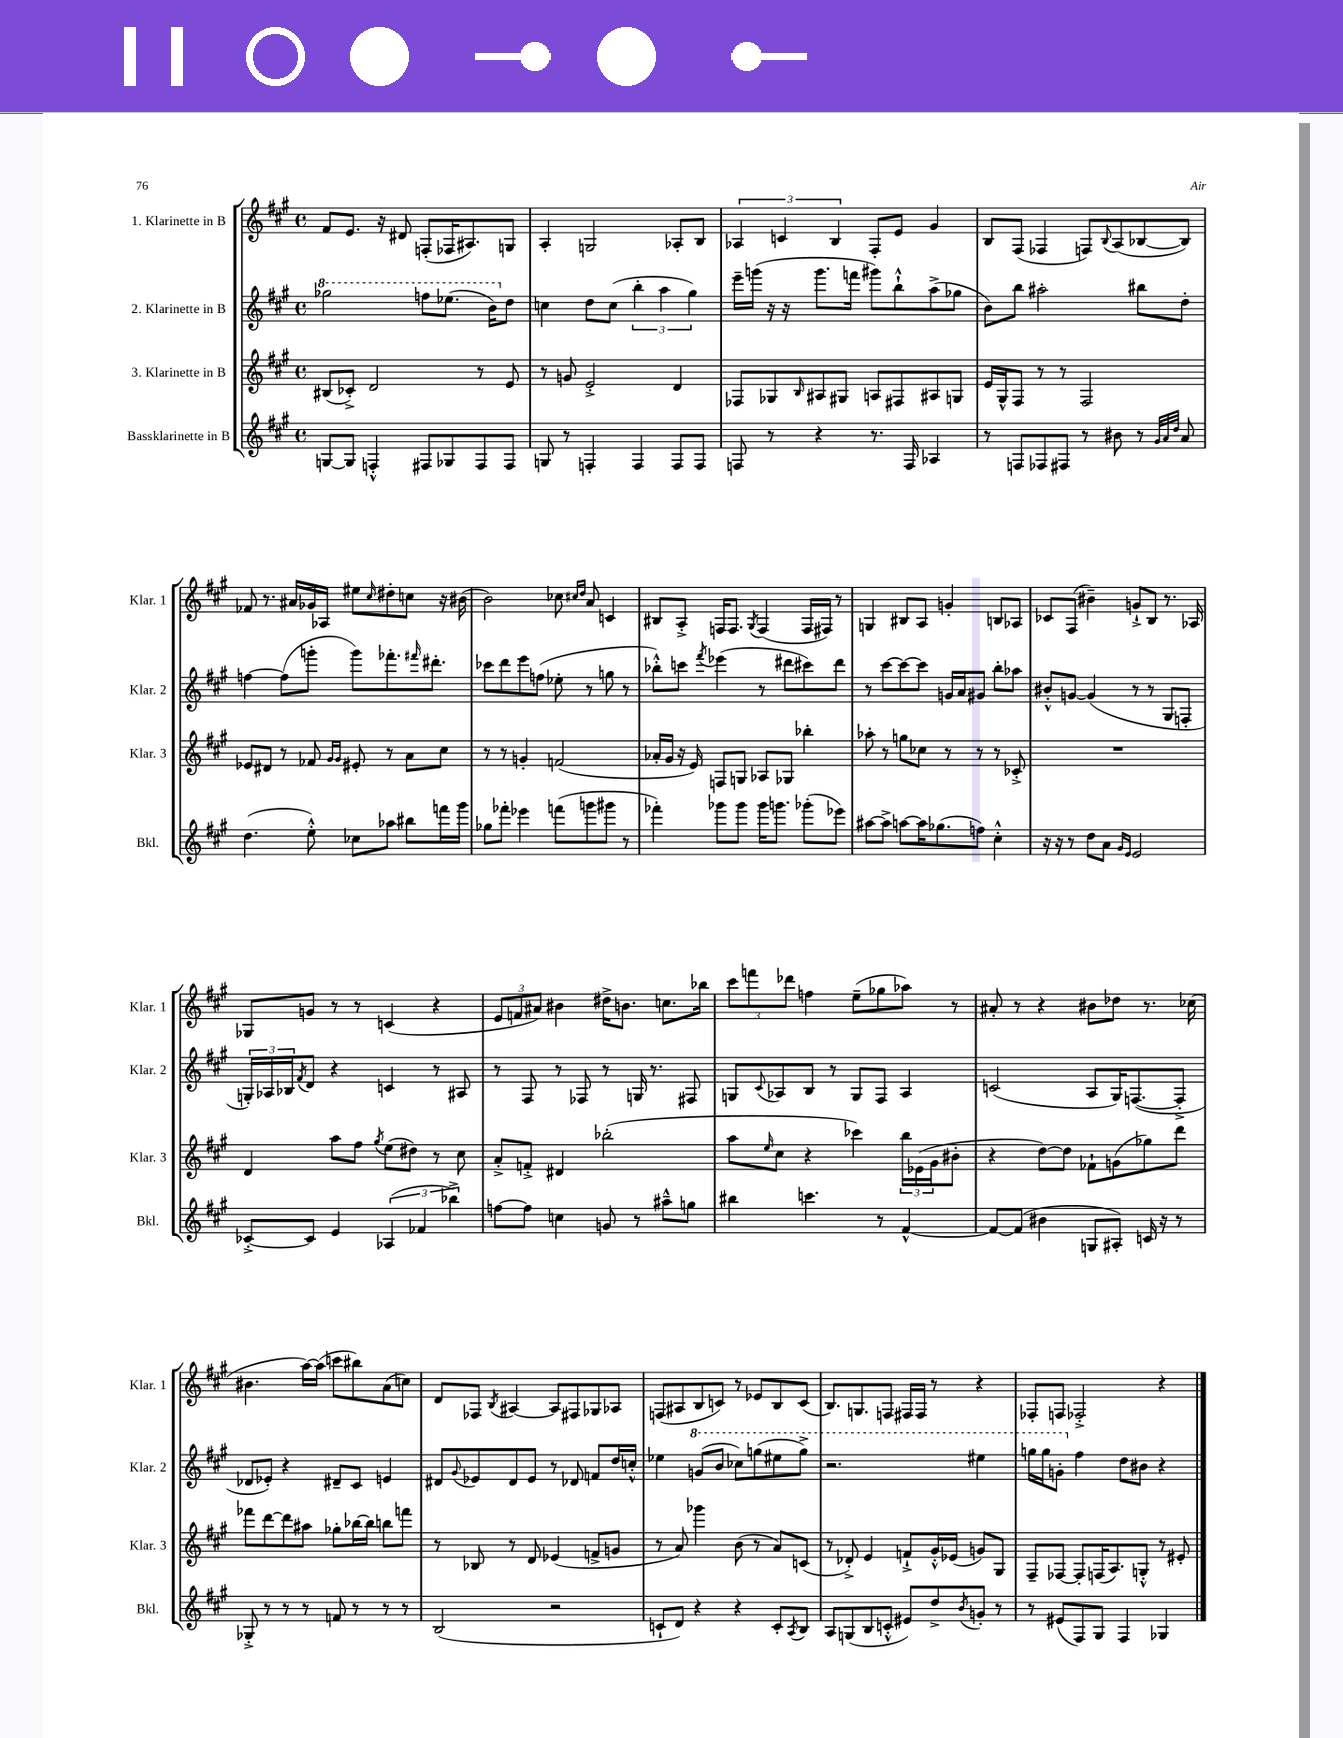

**kern	**kern	**kern	**kern
*staff4	*staff3	*staff2	*staff1
*clefG2	*clefG2	*clefG2	*clefG2
*k[f#c#g#]	*k[f#c#g#]	*k[f#c#g#]	*k[f#c#g#]
*M4/4	*M4/4	*M4/4	*M4/4
*met(c)	*met(c)	*met(c)	*met(c)
[8G	(8B#	2ggg-	8f#
8G]	8c-'^)	.	8.e
4F'^^	2d	.	.
.	.	.	16r
.	.	.	8d#
8F#	.	8fff	(8F'
8G-	.	(8.eee-	16F-
.	.	.	8.A#)
8F#	8r	.	.
.	.	16bb)	.
8F#	8e	8dd	8G
=	=	=	=
8G	8r	4cc	4A'
8r	8g	.	.
4F'	2e'^	8dd	2G
.	.	(8cc	.
4F	.	6bb'	.
.	.	6aa	.
8F	4d	.	8A-'
.	.	6gg#)	.
8F	.	.	8B
=	=	=	=
8F	8F-	16eee~	6A-
.	.	(16ggg	.
8r	8G-	16r	.
.	.	.	6c
.	.	16r	.
.	16qqB	.	.
4r	8A#	8.ggg	.
.	.	.	6B
.	8G#	.	.
.	.	16fff	.
8.r	8A	8ggg#)	8F#'
.	8F#	8bb`^^	8e
16F	.	.	.
4A-	8A#	(8aa^	4g#
.	8G	8gg-	.
=	=	=	=
8r	16e	8b)	8B
.	16G#^^	.	.
8F	8F#	8bb	(8F#
8F-	8r	2aa#'	4F-
8F#	8r	.	.
8r	2F#	.	8F)
.	.	.	8qqB
8b#	.	.	(8A
8r	.	8bb#	[8B-
32qqg#	.	.	.
32qqa	.	.	.
32qqdd	.	.	.
8a	.	8dd'	8B-])
=	=	=	=
(4.dd	8e-	[4ff	8f-
.	8d#	.	8.r
.	8r	(8ff]	.
.	.	.	16a#
8ee'^^)	8f-	8ggg'	16g-
.	.	.	16A-
.	16qqg#	.	.
.	16qqg#	.	.
8cc-	8e#'	8ggg)	8ee#
.	.	.	16qqcc#
8aa-	8r	8.fff-'	8dd#'
8bb#	8a	.	8cc
.	.	16qqfff#	.
.	.	8.ddd#'	.
16fff	8cc#	.	16r
16ggg#	.	.	(16b#
=	=	=	=
8gg-	8r	8ccc-	2b)
8fff-'	8r	8ddd	.
4eee-	4g'	8eee	.
.	.	(8ff	.
(8fff	(2f	8ee-'	8cc-
.	.	.	16qqcc#
.	.	.	16qqdd
8ggg	.	8r	8a
8ggg#	.	8gg	4c
8r	.	8r	.
=	=	=	=
4fff-')	16a-'	8bb-'^^)	8B#
.	16g#	.	.
.	16r	8ccc	8A'^
.	16e)	.	.
.	.	8qfff#	.
8ggg-	8F	(4eee-	16F
.	.	.	8.F
8ggg-	8G	.	.
.	.	.	8qG#
16ggg-	8A-	8r	(4F
8.ggg	.	.	.
.	8G-	8ddd#	.
(8ggg-'	4bb-'	8ccc#)	16F
.	.	.	16F#)
8eee-)	.	8ddd#	8r
=	=	=	=
[8aa#	8aa-'	8r	4G
8aa#^]	8r	[8ccc#	.
[8aa	8gg	8ccc#_	8B#
16aa]	8cc-	8ccc#]	8A
(8.gg-	.	.	.
.	8r	16g	4g'
.	.	16a	.
8ff)	8r	8g#	.
4cc#'^^	8r	8bb'	8B
.	8c-'^	8aa-	8A-
=	=	=	=
16r	1r	8b#'^^	8c-
16r	.	.	.
8r	.	[8g	(8F#
8dd	.	(4g]	4b#~)
8a	.	.	.
16qqg#	.	.	.
16qqe	.	.	.
2e	.	8r	8g`^
.	.	8r	8B
.	.	8G#	8.r
.	.	8F'	.
.	.	.	16A-
=	=	=	=
[8c-'^	4d	24G')	8G-
.	.	24A-	.
.	.	24B-	.
.	.	8qf#	.
8c-]	.	8d	8g
4e	8aa	4r	8r
.	8ff#	.	8r
.	8qgg#	.	.
(6A-	(8ee	4c	(4c
.	8dd#)	.	.
6f-	.	.	.
.	8r	8r	4r
6bb-^)	.	.	.
.	8cc#	8A#	.
=	=	=	=
[8ff	8a'^	8r	12e
.	.	.	12f
8ff]	8f'^	8F#	.
.	.	.	12a#)
4cc	4d#	8r	4b#
.	.	8F-	.
8g	(2bb-'	8r	16dd#^
.	.	.	8.b
8r	.	16G	.
.	.	8.r	.
8aa#~^^	.	.	8.cc
8gg	.	8F#	.
.	.	.	16bb-
=	=	=	=
4bb#	8aa	8G	12ccc#
.	.	.	12fff
.	16qqee	8qqc#	.
.	8cc#	8A-	.
.	.	.	12ddd-
4.ccc	4r	8B	4ff
.	.	8r	.
.	4ccc-)	8G	(8ee~
8r	.	8F#	8gg-
[4f#^^	24bb	4A-	8aa-)
.	(24e-	.	.
.	24g#	.	.
.	8b#'	.	8r
=	=	=	=
8f#_	4r	(2c	8a#'
(8f#]	.	.	8r
4b#	[8dd)	.	4r
.	8dd]	.	.
8G	8f-`	8A	8b#
8A#')	(8g	16G#)	8dd-
.	.	([8.F	.
16c	8gg-)	.	8.r
16r	.	.	.
8r	8ddd	8F'^]	.
.	.	.	(16cc-
=	=	=	=
8G-'^	8fff-	8d-	4.b#
8r	[8ddd	8e-')	.
8r	8ddd]	4r	.
8r	8aa#	.	[16aa)
.	.	.	(16aa]
8f	8gg-'	8d#~	8ccc
8r	[16bb-	8c#	8bb#)
.	16bb-]	.	.
8r	8bb	4e	(8a
8r	8fff	.	8cc)
=	=	=	=
(2B	8r	8d#	8d
.	.	8qqg#	.
.	8B-	8e-	8F-
.	.	.	8qB
.	8r	8d#	[4A#
.	8d	8e-	.
2r	(4e-	8r	8A#]
.	.	8d-	8F#
.	8f^	8f	8G-
.	8g	16dd	8A-
.	.	16cc'^^	.
=	=	=	=
8c`	8r	4ee-	(8F
8d)	8a)	.	8A#
4r	4ggg-	(8gg	8B
.	.	8bb	8c)
4r	(8b	8ccc-)	8r
.	8r	(8ggg	8e-
8c'	8a)	8eee#	8B
8qA	.	.	.
8B	(8c	8ggg^)	(8c
=	=	=	=
8A	8r	2.r	8.B)
(8G	8d-'^)	.	.
.	.	.	8.G
8B	4e	.	.
8c'^^	.	.	8F
8e#)	8f`^	.	16F#
.	.	.	16F#
8dd^	16g#'^^	.	8r
.	(16e-	.	.
8qb	.	.	.
8g'	8g)	4eee#	4r
8r	8G#	.	.
=	=	=	=
8r	8F#~	16ggg	8F-'
.	.	16ggg	.
(8e#	[8F-	8gg'	8F
8F#)	8F-']	4ff#	2F-'^
8G#	(16F	.	.
.	8.A)	.	.
4F#	.	8dd	.
.	8G'^^	8b#	.
4G-	8r	4r	4r
.	8e#'	.	.
==	==	==	==
*-	*-	*-	*-
